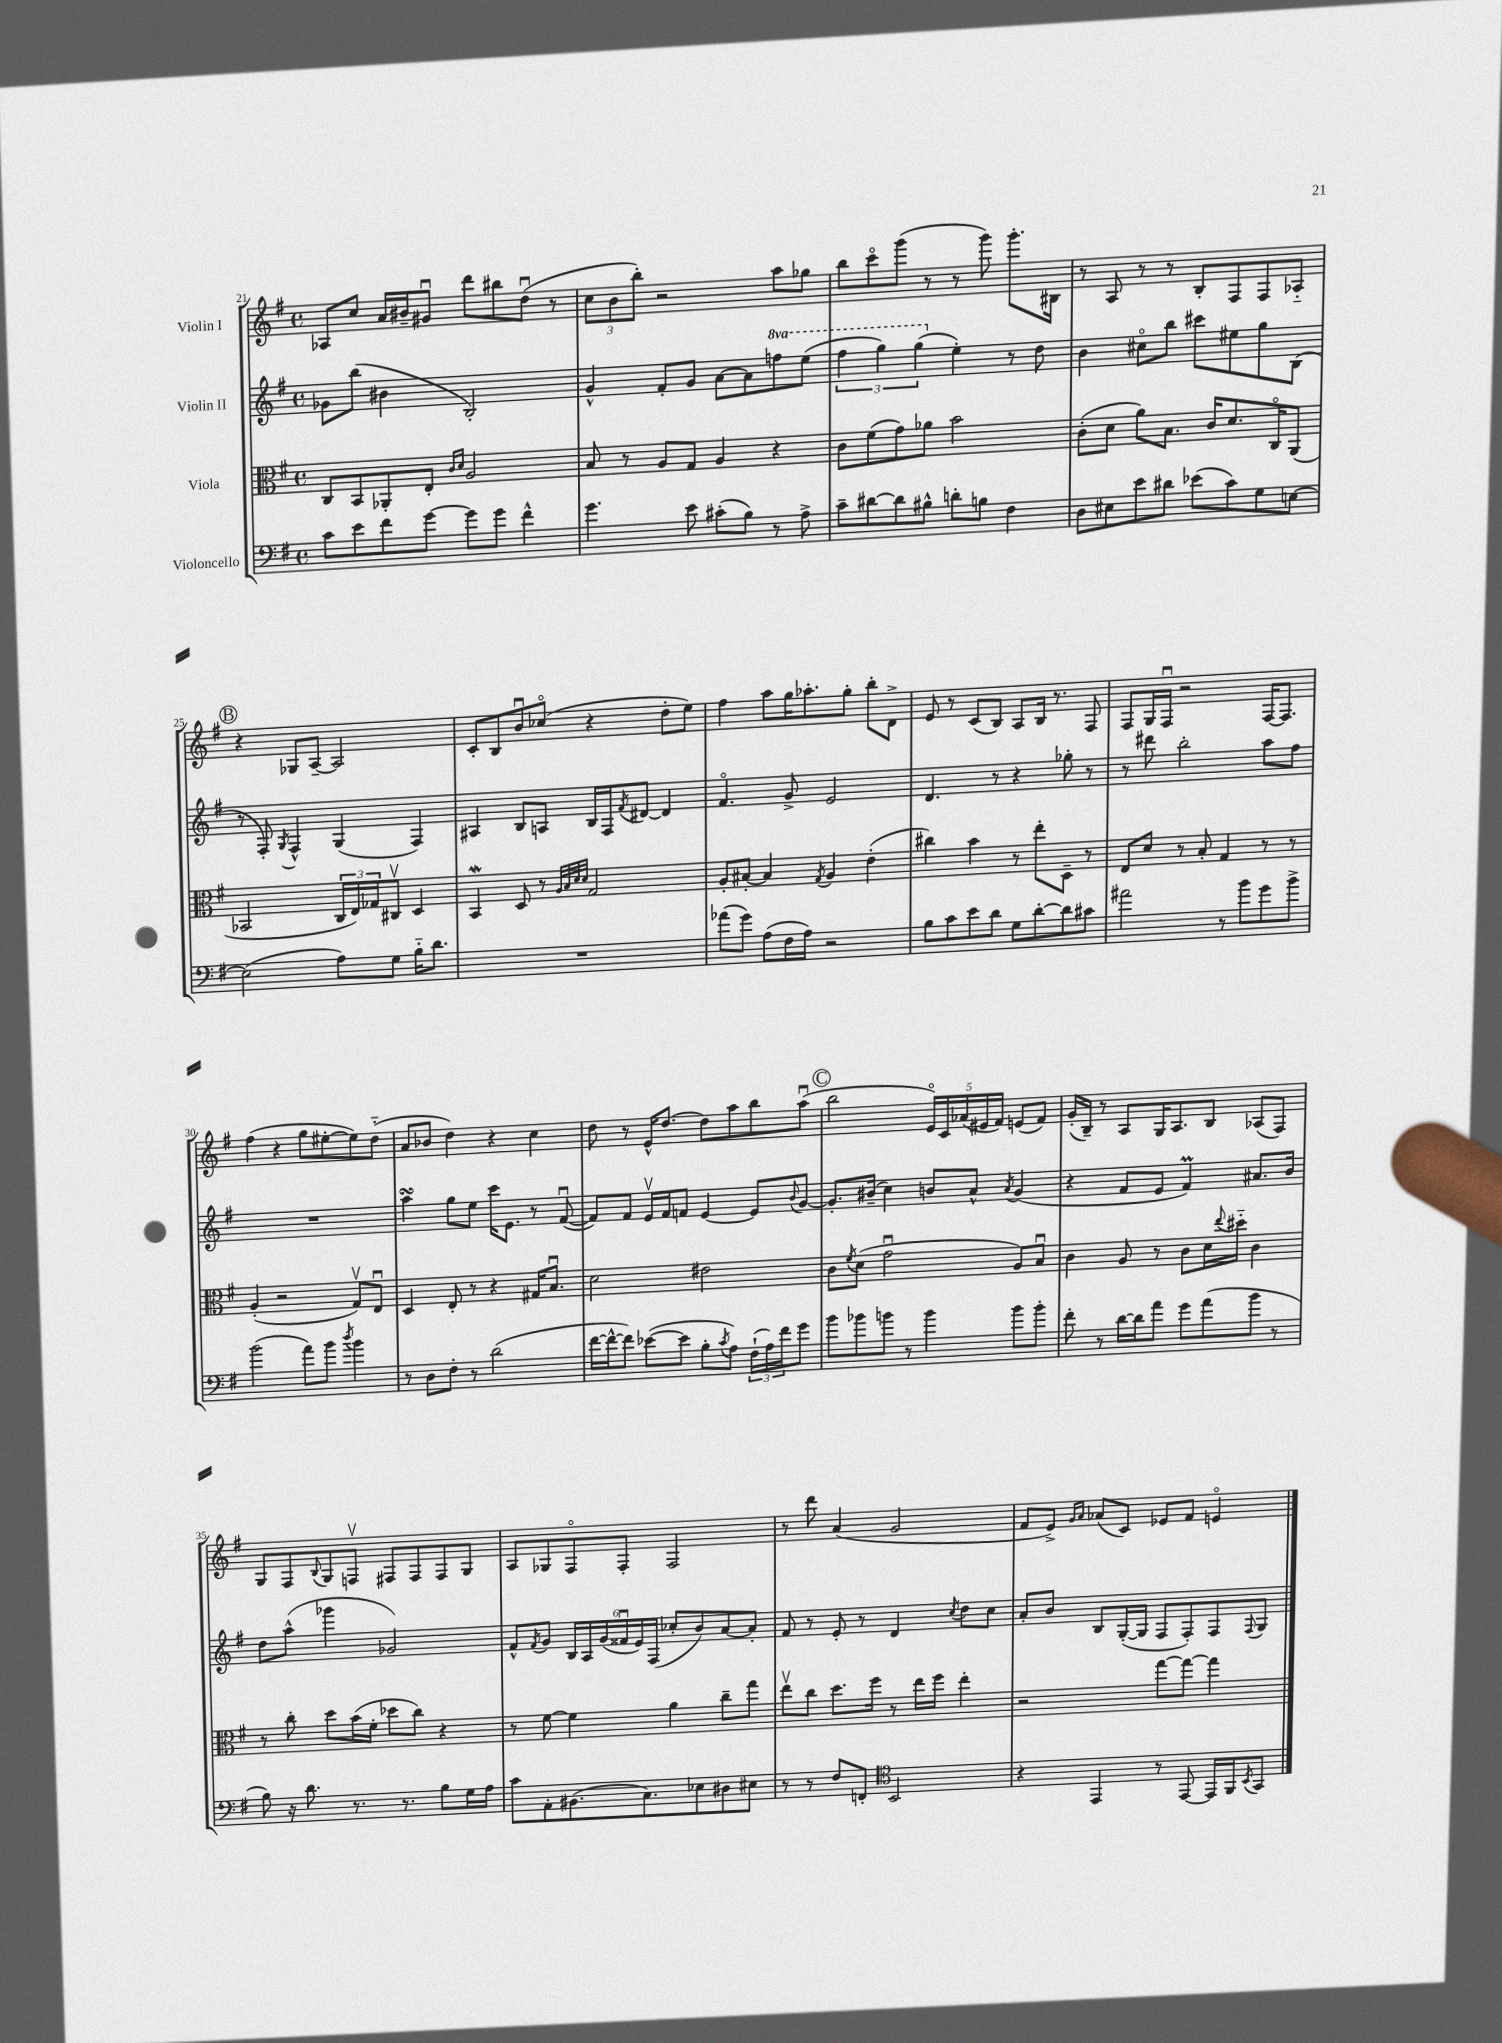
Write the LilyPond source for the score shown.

<<
\new StaffGroup <<
\new Staff = "s0" \with { instrumentName = "Violin I" } {
    \clef treble \key g \major \defaultTimeSignature \time 4/4
    aes8 c''8 a'16 bis'16-- gis'8\downbow d'''8 bis''8 d''8\downbow( r8 |
    \tuplet 3/2 { c''8 b'8 b''8-.) } r2 a''8 ges''8 |
    b''8 c'''8\flageolet g'''8( r8 r8 g'''8) g'''8.-. bis16 |
    r8 a8 r8 r8 b8-. fis8 fis8 aes8-_ |
    \mark \markup { \circle "B" } r4 ges8 a8~-- a2 |
    c'8-. b8 b'8\downbow ces''8\flageolet( r4 d''8-. e''8) |
    fis''4 a''8 g''16 aes''8.-. g''8-. b''8-. d'8-> |
    e'8 r8 c'8( b8) a8 b16 r8. fis8 |
    fis8 g16 fis16\downbow r2 fis16~ fis8. |
    fis''4( r4 g''8 eis''8~-. eis''8) d''8-_( |
    a'8 bes'8 d''4) r4 c''4 |
    d''8 r8 e'16-^ d''8.~ d''8 a''8 b''8 a''8\downbow( |
    \mark \markup { \circle "C" } b''2 \tuplet 5/4 { e'16\flageolet) c'16 aes'16( eis'16 fis'16) } e'8( fis'8) |
    g'16-.( b16--) r8 a8 g16 a8. b8 aes8( fis8) |
    g8 fis8 \appoggiatura { b8 } g8 f8\upbow fis8 fis8 fis8 g8 |
    a8 ges8 fis8\flageolet fis8-. fis2 |
    r8 d'''8 a'4( g'2 |
    fis'8 e'8->) \grace { g'16 a'16 } aes'8( c'8) ees'8 fis'8 e'4\flageolet \bar "|." |
}
\new Staff = "s1" \with { instrumentName = "Violin II" } {
    \clef treble \key g \major \defaultTimeSignature \time 4/4 \set Staff.ottavationMarkups = #ottavation-simple-ordinals
    ges'8 b''8( bis'4 b2-.) |
    g'4-^ fis'8-. g'8 a'8~ a'8 \ottava #1 f'''8 e'''8( |
    \tuplet 3/2 { fis'''4 g'''4) g'''4( \ottava #0 } e''4-.) r8 d''8 |
    b'4 cis''8\flageolet b''8 cis'''8 eis''8 g''8 b8( |
    \mark \markup { \circle "B" } r8 fis8-.) \acciaccatura { g8 } fis4-^ g4( fis4) |
    ais4 b8 a8 b16 fis16 \acciaccatura { fis'8 } dis'8~ dis'4 |
    fis'4.\flageolet g'8-> e'2 |
    d'4. r8 r4 ges''8-. r8 |
    r8 dis'''8 b''2-. a''8 fis''8 |
    R1 |
    a''4\turn g''8 e''8 c'''16 e'8. r8 fis'8~\downbow( |
    fis'8) fis'8 e'16\upbow fis'16 f'8 e'4~ e'8 \appoggiatura { b'8 } g'8~ |
    \mark \markup { \circle "C" } g'8.-. bis'16--( c''4) b'8 a'8-^ \acciaccatura { a'8 } g'4( |
    r4 fis'8 e'8 fis'4\prall) ais'8. b'16 |
    d''8 a''8-^( ges'''4 ges'2) |
    fis'8-^ \acciaccatura { fis'8 } g'8 \tuplet 6/4 { b16 a16 g'16( fisis'16\downbow e'16) fis16( } ces''8-. b'8) a'8~ a'8-. |
    fis'8 r8 e'8-. r8 d'4 \acciaccatura { c''8 } d''8 c''8 |
    a'8-. b'8 b8 g16~-.( g16 fis8 fis8-.) fis8 \appoggiatura { fis8 } g8 \bar "|." |
}
\new Staff = "s2" \with { instrumentName = "Viola" } {
    \clef alto \key g \major \defaultTimeSignature \time 4/4
    c8 b,8 aes,8-. e8-. \grace { c'16 d'16 } a2 |
    b8 r8 a8 g8 a4 r4 |
    c'8 fis'8( g'8) aes'8 b'2 |
    c'8-.( d'8 a'8) b8. c'16 d'8. c16\flageolet a,8( |
    \mark \markup { \circle "B" } bes,2 \tuplet 3/2 { c16 e16) ges16 } cis8\upbow d4 |
    b,4\mordent d8 r8 \grace { a32 b32 d'32 d'32 } g2 |
    a8-. bis8~-. bis4 \acciaccatura { g8 } a4 e'4-.( |
    cis''4) b'4 r8 e''8-. d8-- r8 |
    e8 d'8 r8 b8-. g4 r8 r8 |
    a4-.( r2 g8\upbow) e8\downbow |
    d4 e8-. r8 r4 gis16 b8.\downbow |
    d'2 eis'2 |
    \mark \markup { \circle "C" } c'8 \acciaccatura { fis'8 } d'8( g'2\downbow a8) b8\downbow |
    c'4 a8 r8 c'8 d'16 \appoggiatura { e''8 } dis''16-_ c'4 |
    r8 c''8-. d''8 b'16( fis'16-. des''8 c''8) r4 |
    r8 fis'8~ fis'4 a'4 c''8-- g''8 |
    e''8\upbow c''8 d''8. fis''16 r8 e''16 fis''16 e''4-. |
    r2 g''8~ g''8~ g''4 \bar "|." |
}
\new Staff = "s3" \with { instrumentName = "Violoncello" } {
    \clef bass \key g \major \defaultTimeSignature \time 4/4
    c'8 e'8 fis'8 g'8~ g'8 g'8 fis'4-^ |
    g'4. e'8 cis'8-.( b8) r8 a8-> |
    c'8-- dis'8~ dis'8 bis8-^ d'8-. b8 fis4 |
    d8 eis8 e'8 dis'8 ees'8( c'8) g8 e8~ |
    \mark \markup { \circle "B" } e2( a8) g8 b16-_ d'8. |
    R1 |
    aes'8( g'8) a8( fis16 a16) r2 |
    b8 c'8 e'8 d'8 g8 d'8~-. d'8 cis'8 |
    ais'2 r8 b'8 g'8 b'8-> |
    b'2( a'8) b'8 \acciaccatura { d''8 } b'4 |
    r8 d8 fis8-. r8 d'2( |
    fis'16~ fis'16~-^ fis'8) ees'8~( ees'8 b8-. \acciaccatura { c'8 } a8) \tuplet 3/2 { fis16-!( a16) fis'16 } g'8 |
    \mark \markup { \circle "C" } b'8 bes'8 b'8 r8 b'4 b'8 b'8-. |
    fis'8-. r8 d'16~ d'16 a'8 g'8 a'8( b'8 r8 |
    b8) r16 d'8. r8. r8. b8 g16 a16 |
    c'8 a,8-. bis,8.( c8.) ees8 dis8 eis8 |
    r8 r8 fis8 f,8-. \clef tenor b,2 |
    r4 e,4 r8 e,8~ e,16 fis,16 \acciaccatura { b,8 } g,8 \bar "|." |
}
>>
>>
\layout { \context { \Score currentBarNumber = #21 } }
